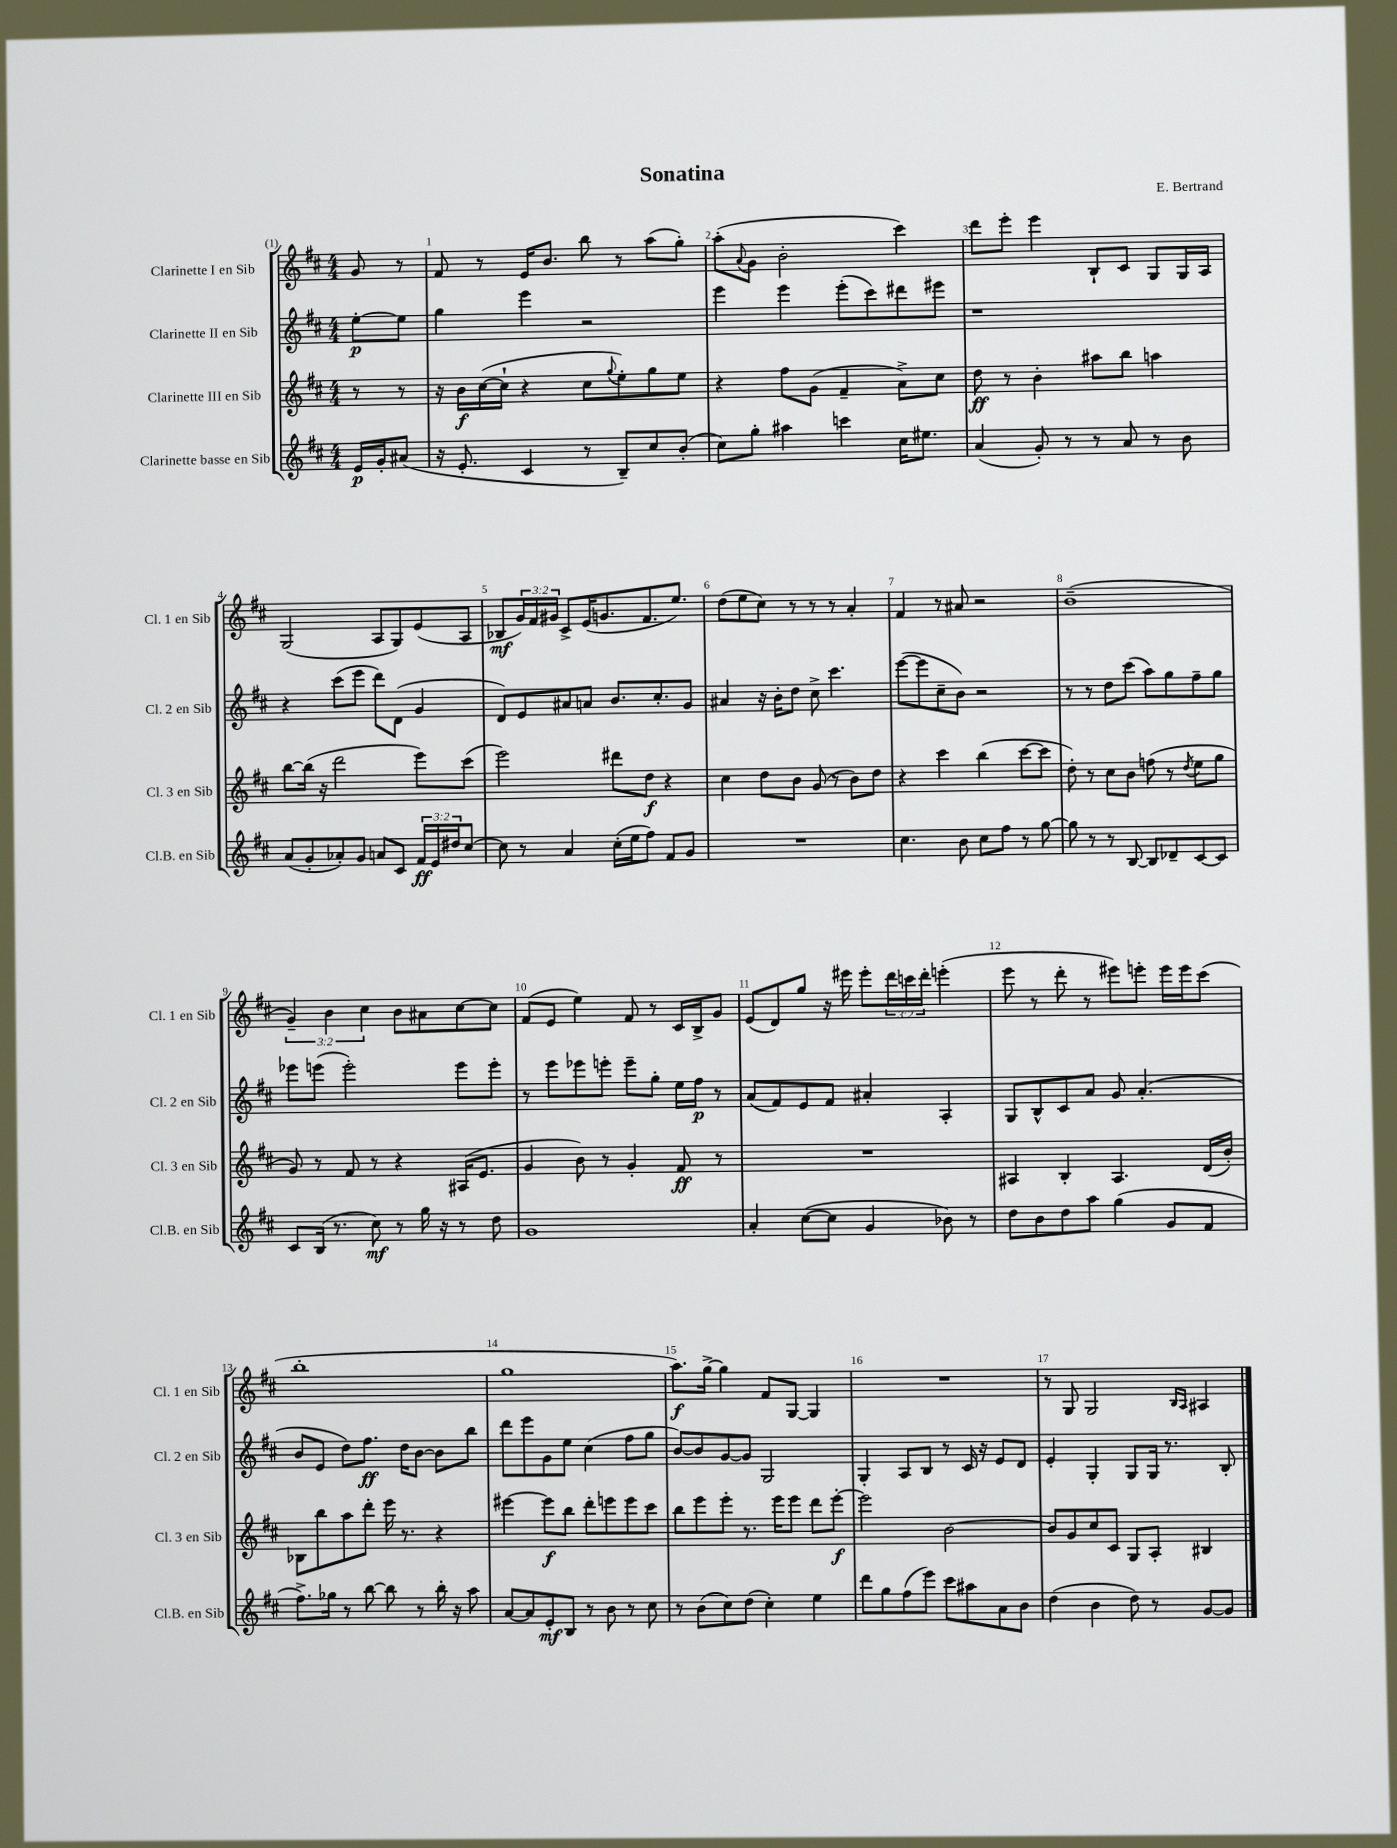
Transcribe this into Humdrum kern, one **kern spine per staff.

**kern	**kern	**kern	**kern
*staff4	*staff3	*staff2	*staff1
*clefG2	*clefG2	*clefG2	*clefG2
*k[f#c#]	*k[f#c#]	*k[f#c#]	*k[f#c#]
*M4/4	*M4/4	*M4/4	*M4/4
16e/LL	8r	[8ee'\L	8g/
16g'/J	.	.	.
(8a#/J	8r	8ee\]J	8r
=	=	=	=
16r	16r	4gg\	8f#/
8.e'/	16b\LL	.	.
.	([16cc#\	.	8r
.	16cc#`\]JJ	.	.
4c#/	4r	4eee\	16e/LK
.	.	.	8.b/J
8r	8cc#\L	2r	8bb\
.	8qqgg/	.	.
8B~/L)	8ee'\)	.	8r
8cc#/	8gg\	.	(8aa\L
(8b'/J	8ee\J	.	8gg'\J)
=	=	=	=
8cc#\L)	4r	4eee\	(8aa'\L
.	.	.	8qqa/
8gg'\J	.	.	8g\J
4aa#\	8ff#\L	4eee\	2b'\
.	(8g\J	.	.
4ccc\	4f#~/	(8eee'\L	.
.	.	8ccc#\)	.
16cc#\LK	8a^\L)	8ddd#\	4ccc#\)
8.ee#\J	.	.	.
.	8cc#\J	8eee#\J	.
=	=	=	=
(4a/	8dd\	1r	8ddd\L
.	8r	.	8eee'\J
8g'/)	4b'\	.	4eee\
8r	.	.	.
8r	8aa#\L	.	8B`/L
8a/	8bb\J	.	8c#/J
8r	4aa\	.	8G/L
8b\	.	.	16G/L
.	.	.	16A/JJ
=	=	=	=
(8a/L	[8bb\L	4r	(2G/
8g'/	(16bb\]Jk	.	.
.	16r	.	.
8a-'/)	2ddd\	(8ccc#\L	.
8g/J	.	8eee\J	.
8a/L	.	8ddd\L)	8A/L
8c#/J	.	(8d\J	8G/)
24f#/LL	8eee\L)	4g/	(8e/
24e/	.	.	.
24dd#/J	.	.	.
[8cc#/J	(8ccc#\J	.	8A/J
=	=	=	=
8cc#\]	2eee\)	8d/L)	8B-/L
8r	.	8e/	24g/L)
.	.	.	24f#/
.	.	.	24g#/JJ
4a/	.	8a#/	8c#^/L
.	.	8a/J	(16e/K
.	.	.	8.g/
(16cc#'\LL	8ddd#\L	8.b/L	.
16ee\J	.	.	.
8ff#\J)	8dd\J	.	8.f#/
.	.	8.cc#'/	.
8f#/L	4r	.	.
.	.	.	8.ee/J)
8g/J	.	8g/J	.
=	=	=	=
1r	4cc#\	4a#/	(8dd\L
.	.	.	8ee\
.	8dd\L	16r	8cc#\J)
.	.	16b'\LK	.
.	8b\J	8dd\J	8r
.	(8g/	8cc#^\	8r
.	8r	4.ccc#\	8r
.	8b\L)	.	4a'/
.	8dd\J	.	.
=	=	=	=
4.cc#\	4r	([8eee\L	4f#/
.	.	8eee\]	.
.	4ccc#\	8cc#~\	8r
8b\	.	8b\J)	8a#/
8cc#\L	(4bb\	2r	2r
8ff#\J	.	.	.
8r	[8ccc#\L	.	.
[8gg\	8ccc#\]J	.	.
=	=	=	=
8gg\]	8dd'\)	8r	(1b~
8r	8r	8r	.
8r	8cc#\L	8dd\L	.
[8B/	8b\J	(8ccc#\J	.
8B/]L	(8ff\	8aa\L)	.
8d-~/	8r	8gg\	.
.	8qdd/	.	.
[8c#/	8ee\L	8ff#~\	.
8c#/]J	8gg\J	8gg\J	.
=	=	=	=
8c#/L	8g/)	8eee-\L	6g~/)
(16B/Jk	8r	(8eee\J	.
.	.	.	6b\
8.r	.	.	.
.	8f#/	2eee'\)	.
.	.	.	6cc#\
8cc#\)	8r	.	.
8r	4r	.	8b\L
16gg\	.	.	8a#\
16r	.	.	.
8r	(16A#/LK	8eee\L	[8cc#\
.	8.e/J	.	.
8dd\	.	8eee'\J	8cc#\]J
=	=	=	=
1g	4g/	8r	(8f#/L
.	.	8eee\L	8e/J
.	8b\)	8eee-\	4ee\)
.	8r	8eee'\J	.
.	4g'/	8eee~\L	8f#/
.	.	8gg'\J	8r
.	8f#/	16ee\LL	16c#/LL
.	.	16ff#\JJ	16B^/J
.	8r	8r	8g/J
=	=	=	=
4a'/	1r	(8a/L	(8e/L
.	.	8f#/)	8d/)
([8cc#\L	.	8e/	8gg/J
8cc#\]J	.	8f#/J	16r
.	.	.	16eee#\
4g/	.	4a#'/	8eee#'\L
.	.	.	24ddd\L
.	.	.	24ccc\
.	.	.	24ddd'\JJ
8b-\)	.	4A'/	(4eee'\
8r	.	.	.
=	=	=	=
8dd\L	4A#/	8G/L	8eee\
8b\	.	8B^^/	8r
8dd\	4B'/	8c#/	8ddd'\
8aa\J	.	8a/J	8r
(4gg\	4.A#/	8g/	8eee#\L)
.	.	(4.a'/	8eee'\J
8g/L	.	.	16eee\LL
.	.	.	16eee\J
8f#/J	(16d/LL	.	(8ccc#\J
.	16b'/JJ)	.	.
=	=	=	=
8.ff#^\L)	8B-\L	8b/L	1bb'
.	8bb\	8e/J	.
16gg-\Jk	.	.	.
8r	8aa\	8dd\L)	.
[8bb\	8ddd'\J	8.ff#\J	.
8bb\]	16eee\	.	.
.	8.r	16dd\LK	.
8r	.	[8b\J	.
16bb'\	4r	8b\]L	.
16r	.	.	.
8aa\	.	8bb\J	.
=	=	=	=
[8a/L	[4eee#\	8ddd\L	1gg
8a/]	.	8eee\	.
8e'/	8eee#\]L	8g\	.
8B/J	8bb\J	8ee\J	.
8r	8ddd'\L	(4cc#\	.
8b\	8eee\	.	.
8r	8eee\	8ff#\L	.
8cc#\	8ccc#\J	8gg\J	.
=	=	=	=
8r	8bb\L	[8b/L)	8.aa\L)
(8b\L	8eee\	8b/]	.
.	.	.	[16gg^\Jk
8cc#\)	8eee'\J	[8g/	4gg\]
(8dd\J	8.r	8g/]J	.
4cc#'\)	.	2G/	8f#/L
.	16eee\LK	.	.
.	8eee\J	.	[8G/J
4ee\	8ddd\L	.	4G/]
.	[8eee'\J	.	.
=	=	=	=
8ddd\L	2eee\]	4G'/	1r
8gg\	.	.	.
(8ff#\	.	8A/L	.
8eee\J)	.	8B/J	.
8ccc#\L	[2b\	8r	.
8aa#\	.	16c#/	.
.	.	16r	.
8a\	.	8e/L	.
8b\J	.	8d/J	.
=	=	=	=
(4dd\	8b/]L	4e'/	8r
.	8g/	.	8G/
4b\	8cc#/	4G'/	2G/
.	8c#/J	.	.
8dd\)	8G/L	8G/L	.
8r	8A'/J	16G/Jk	.
.	.	8.r	.
.	.	.	16qqB/LL
.	.	.	16qqA/JJ
[8g/L	4B#/	.	4A#/
8g/]J	.	8B'/	.
==	==	==	==
*-	*-	*-	*-
